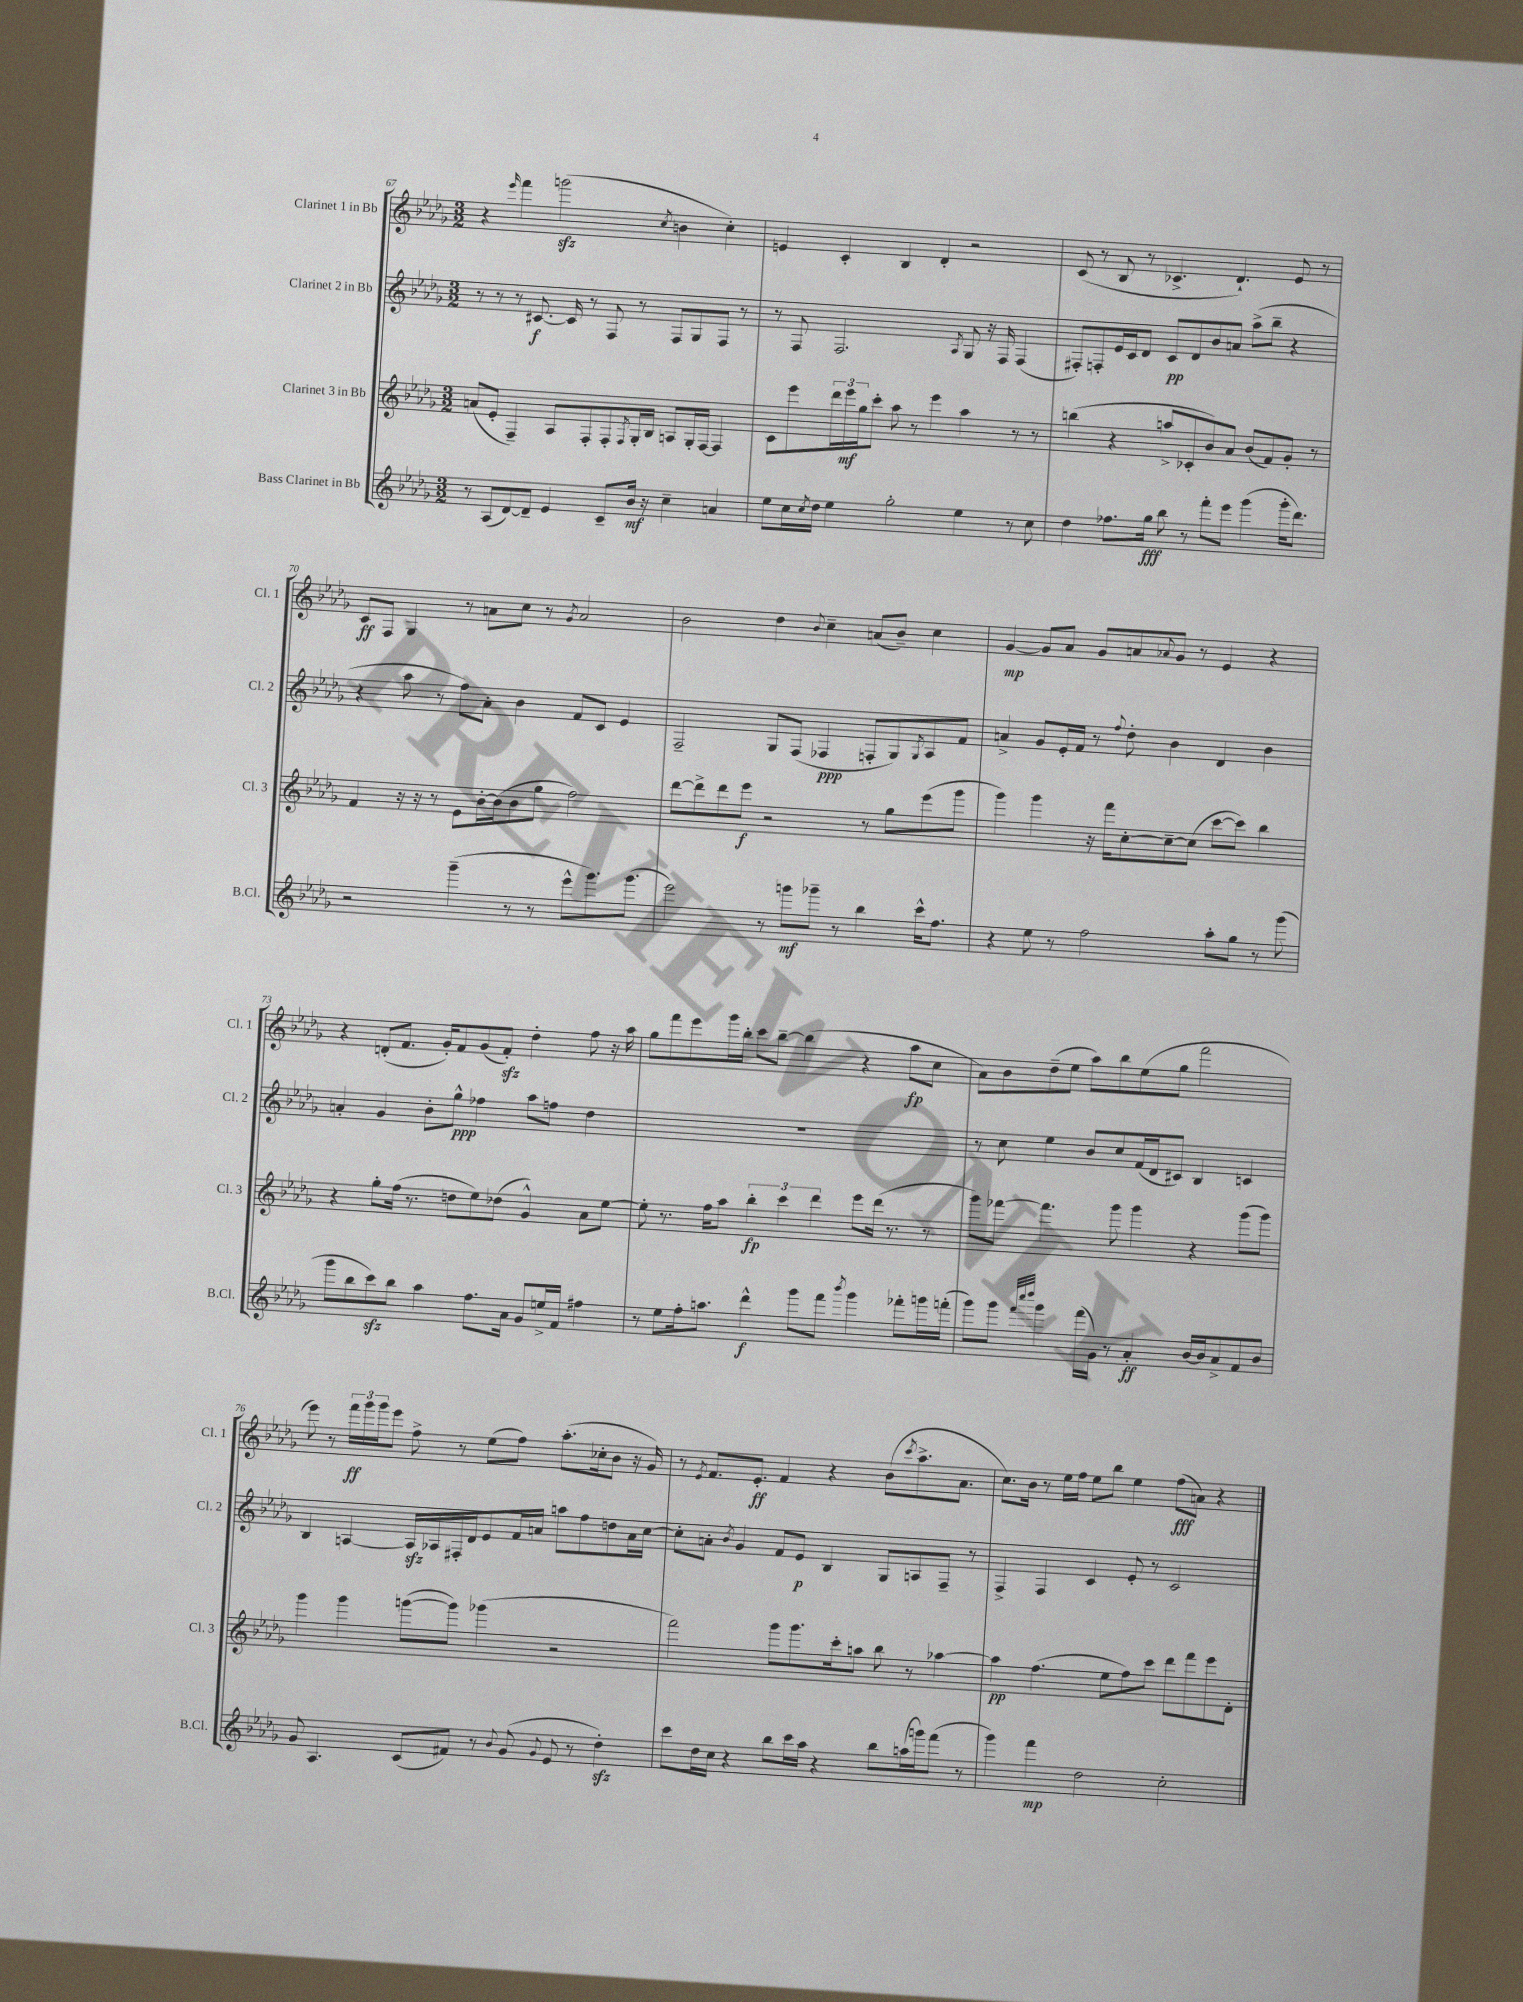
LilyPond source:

<<
\new StaffGroup <<
\new Staff = "s0" \with { instrumentName = "Clarinet 1 in Bb" shortInstrumentName = "Cl. 1" } {
    \clef treble \key des \major \numericTimeSignature \time 3/2
    r4 \grace { ees'''16 } f'''4 g'''2\sfz( \acciaccatura { c''8 } b'4 c''4-.) |
    e'4 c'4-. bes4 des'4-. r2 |
    c'8( r8 bes8 r8 ces'4.-> des'4.-!) ees'8 r8 |
    c'8\ff f8 ges4 r8 a'8 c''8 r8 \acciaccatura { ges'8 } a'2 |
    bes'2 des''4 \appoggiatura { bes'8 } c''4-- a'8( bes'8--) c''4 |
    ges'4~\mp ges'8 aes'8 ges'8 a'8 \appoggiatura { aes'8 } ges'8 r8 ees'4 r4 |
    r4 d'8-.( f'8. ges'16-.) f'8 ges'8( f'8-.\sfz) des''4-. f''8 r16 aes''16 |
    ges''8 f'''8 ees'''8 ges'''16 bes''16-. c'''8 bes''8~-- bes''4( r4 aes''8\fp c''8 |
    aes'8) bes'8 des''8--( ees''8 aes''8) bes''8 ees''8( ges''8 f'''2 |
    ees'''8) r8 \tuplet 3/2 { f'''16\ff ges'''16 ges'''16 } ees'''8 f''8-> r8 ees''8( f''8) aes''8.-.( ces''16-. bes'8 r16 ges'16) |
    r8 \acciaccatura { ees'8 } f'8. ees'8.-.\ff f'4 r4 bes'8( \acciaccatura { c'''8 } aes''8.-> aes'8. |
    c''8.) bes'16 r8 ees''16 f''16 ees''8 bes''8 ees''4 f''8\fff( a'8) r4 \bar "|." |
}
\new Staff = "s1" \with { instrumentName = "Clarinet 2 in Bb" shortInstrumentName = "Cl. 2" } {
    \clef treble \key des \major \numericTimeSignature \time 3/2
    r8 r8 r8 cis'8.~\f cis'16 r8 f8 r8 f8 ges8 f8 r8 |
    r8 f8 f2. \acciaccatura { aes8 } ges8 r16 f16 f4( |
    fis8-.) f8-. ees'16 c'16 des'8 c'8\pp des'8 bes'8 a'8 aes''8->( bes''8-- r4 |
    r4 aes''8 r8 f''8) aes'8-. bes'4 f'8 c'8 ees'4 |
    f2-- ges8 f8( fes4\ppp f8-. ges8) \acciaccatura { ges8 } aes8 f'8 |
    a'4-> ges'8 ees'16-. f'16 r8 \appoggiatura { f''8 } des''8-. bes'4 des'4 bes'4 |
    a'4-. ges'4 bes'8-. ges''8-^\ppp fes''4 aes''8 f''8 des''4 |
    R1. |
    r8 c''8 ees''4 bes'8 c''8 f'16( des'16 cis'8) bes4 c'4 |
    bes4 a4~ a16\sfz aes16 fis16-. des'16 ees'8 f'16 a'16 a''8 f''8 d''8 a'16 c''16~ |
    c''8-. a'8-. \acciaccatura { bes'8 } ges'4 f'8 ees'8\p bes4 ges8 a8 f8-- r8 |
    f4-> f4 c'4 ees'8-. r8 c'2 \bar "|." |
}
\new Staff = "s2" \with { instrumentName = "Clarinet 3 in Bb" shortInstrumentName = "Cl. 3" } {
    \clef treble \key des \major \numericTimeSignature \time 3/2
    a'8( ees'8-. f4--) aes8 f8-. f8-. \acciaccatura { f8 } ges16-. bes16 a8 ges16-. f16~ f4 |
    c'8 ees'''8 \tuplet 3/2 { des'''16 ees'''16\mf ges''16 } c'''8-. aes''8 r8 ees'''4 aes''4 r8 r8 |
    b''4( r4 a''8-> ces'8-. bes'8) aes'8 bes'8( f'8) ges'8-. r8 |
    f'4 r16 r16 r8 ees'8 bes'16~-. bes'16( bes'8 ges''8 f''2) |
    des'''8~ des'''8-> des'''8 ees'''8\f r2 r8 ges''8 ees'''8( ges'''8 |
    ges'''4) ges'''4 r16 f'''16 c''8~-. c''8~-- c''8( c'''8~ c'''8) bes''4 |
    r4 ges''8-. f''16( r8. d''8 ees''8) des''8( ges'4-^) aes'8 ees''8~ |
    ees''8-. r8. f''16 aes''8 \tuplet 3/2 { bes''4-.\fp c'''4 des'''4 } ees'''8 des'''16( r8. r8 |
    ges'''8) fes'''8~ fes'''4. ges'''8 ges'''4 r4 ges'''8( ges'''8) |
    ges'''4 ges'''4 g'''8~( g'''8) ges'''4( r2 |
    f'''2) ges'''8 ges'''8. c'''16-. a''8 bes''8 r8 aes''4~ |
    aes''4\pp f''4.( ees''8 f''8) c'''8 des'''8 f'''8 ees'''8 des'8-. \bar "|." |
}
\new Staff = "s3" \with { instrumentName = "Bass Clarinet in Bb" shortInstrumentName = "B.Cl." } {
    \clef treble \key des \major \numericTimeSignature \time 3/2
    r8 aes8( des'8~) des'8-- ees'4 c'8-- bes'16\mf r16 c''4-- a'4 |
    ees''8 c''16 \acciaccatura { c''8 } des''16 ees''4 ges''2-. ees''4 r8 c''8 |
    des''4 fes''8. ges''16\fff bes''8 r8 f'''8-. ees'''8 ges'''4( ges'''16-. des'''8.) |
    r2 ges'''4--( r8 r8 ees'''8-^ ges'''8.) ges'''8.( |
    ees'''2) r8 g'''8\mf ges'''8-- r8 bes''4 c'''16-^ f''8. |
    r4 ees''8 r8 f''2 aes''8-. ges''8 r8 ges'''8( |
    ges'''8 bes''8 c'''8\sfz) bes''8 aes''4 f''8. aes'16 ges'8 e''16-> f'16 fis''4 |
    r8 ees''8 f''16-. a''8. des'''4-^\f ges'''8 f'''8 \acciaccatura { bes'''8 } ges'''4 fes'''8-. g'''16 f'''16-.( |
    ges'''8) ges'''8 \grace { f'''32 c''''32 des''''32 } ges'''4 f'''16( ges'16) r8 aes'4-.\ff bes'16~ bes'16 aes'8-> f'8 bes'8 |
    ges'8 aes4. c'8( fis'8) r8 \appoggiatura { bes'8 } ges'8( \appoggiatura { ges'8 } ees'8 r8 des''4-.\sfz) |
    c'''8 des''16 c''16 r4 bes''8 c'''16 aes''16 r4 bes''8 a''16( g'''16) f'''8( r8 |
    ges'''4) f'''4\mp des''2 c''2-. \bar "|." |
}
>>
>>
\layout { \context { \Score currentBarNumber = #67 } }
